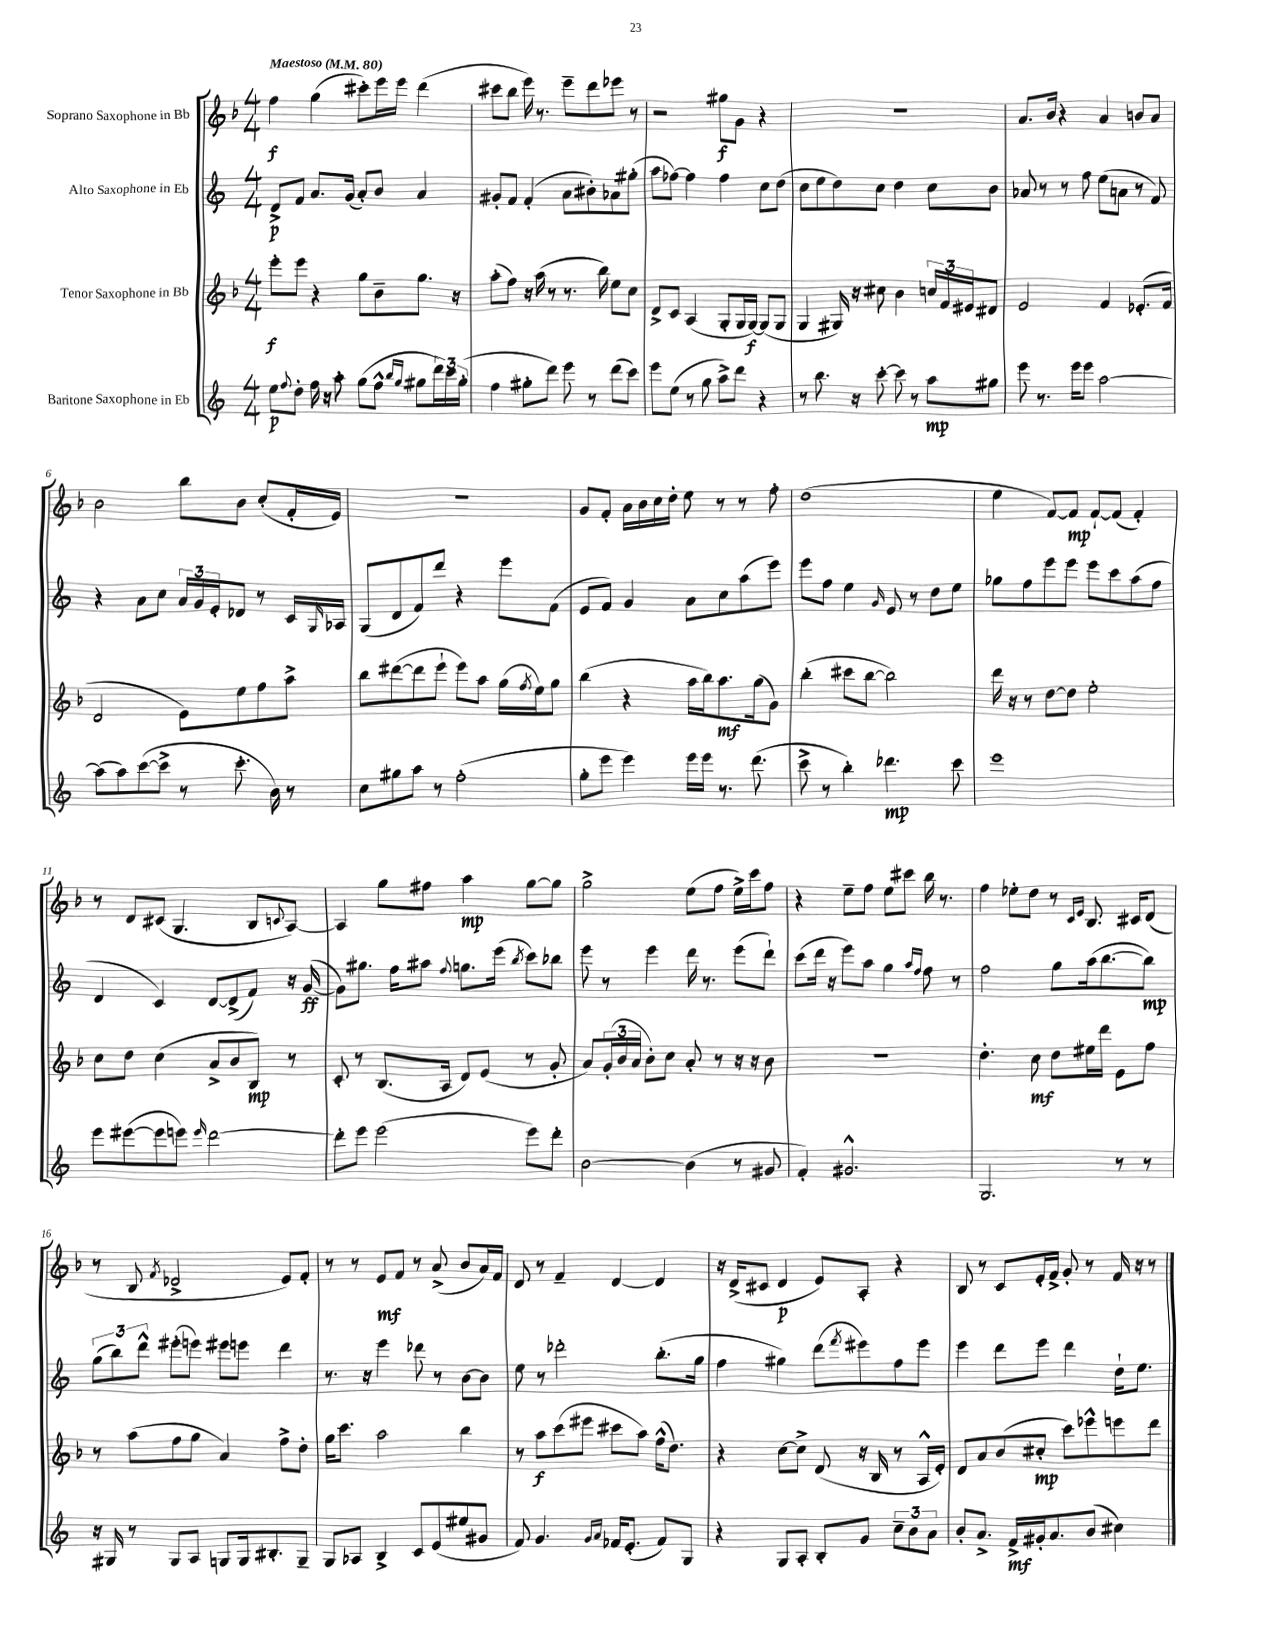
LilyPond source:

<<
\new StaffGroup <<
\new Staff = "s0" \with { instrumentName = "Soprano Saxophone in Bb" } {
    \clef treble \key f \major \numericTimeSignature \time 4/4 \tempo "Maestoso" 4 = 80
    f''4\f g''4( cis'''8-.) e'''16 e'''16 d'''4( |
    cis'''8 bes''8 e'''16) r8. e'''8-- d'''8 ees'''8 r8 |
    r2 gis''8\f g'8 r4 |
    R1 |
    a'8. bes'16 r4 a'4 b'8 a'8 |
    bes'2 bes''8 bes'8 c''8-.( f'16-. e'16) |
    R1 |
    g'8 f'8-. a'16 bes'16 c''16 d''16-. e''8 r8 r8 f''8-. |
    d''1( |
    e''4 f'8~) f'8\mp f'8~-! f'8( f'4-.) |
    r8 d'8 cis'8( g4. bes8 \appoggiatura { c'8 } a8~) |
    a4 g''8 fis''8 a''4\mp g''8~ g''8 |
    g''2-> e''8( f''8 e''16->) c'''16 f''8 |
    r4 e''8-- f''8 e''8 cis'''8 bes''16 r8. |
    f''4 ees''8-. d''8 r8 \grace { c'16 e'16 } bes8. cis'16 d'8( |
    r8 bes8 \acciaccatura { f'8 } des'2-> e'8) f'8-. |
    r8 r8 e'8\mf f'8 r8 a'8->( bes'8 a'16) f'16 |
    d'8 r8 f'4-- d'4~ d'4 |
    r16 d'16->( cis'8 d'4\p e'8) a8-. r4 |
    bes8 r8 c'8 e'16-. f'16-> g'8-. r8 f'16 r16 r8 \bar "|." |
}
\new Staff = "s1" \with { instrumentName = "Alto Saxophone in Eb" } {
    \clef treble \key c \major \numericTimeSignature \time 4/4
    d'8->\p f'8 a'8. g'16( a'8-.) b'8 a'4 |
    gis'8-. f'8 f'4-.( a'8 bis'8-.) aes'8 gis''8-.( |
    a''8 fes''8~) fes''4 fes''4 c''8 d''8( |
    c''8 e''8 d''8) c''8 d''4 c''8 b'8 |
    aes'8 r8 r8 f''8 e''8( a'8 r8 f'8) |
    r4 a'8 c''8 \tuplet 3/2 { a'16 g'16 e'16-. } des'8 r8 c'16 \grace { g16 } aes16 |
    g8( d'8 f'8) d'''8 r4 e'''8 f'8( |
    e'8 f'8) g'4 a'8 c''8 a''8( e'''8) |
    e'''8 f''8 e''4 \grace { g'16 } e'8 r8 d''8 e''8 |
    ges''8 f''8 e'''8 e'''8 e'''8 c'''8 a''8( f''8 |
    d'4 c'4) d'8~ d'8->( f'8) r16 g'16~\ff( |
    g'8) gis''8. f''16 ais''8 \appoggiatura { f''8 } g''8. e'''16( \acciaccatura { b''8 } c'''8) bes''8 |
    e'''8 r8 e'''4 d'''16 r8. e'''8( d'''8-!) |
    c'''8( d'''16 r16 e'''8) a''8 g''4 \grace { a''16 f''16 } f''8 r8 |
    f''2 g''8 a''16( b''8.~ b''8\mp) |
    \tuplet 3/2 { g''8( b''8) d'''8-^ } eis'''8-.( e'''8) eis'''8 e'''8 d'''4 |
    r8. r16 e'''4 des'''8 r8 b'8~ b'8 |
    e''8 r8 des'''2-. b''8.-.( g''16 |
    f''4 gis''4) d'''8( \acciaccatura { f'''8 } eis'''8) f''8 eis'''8 |
    e'''4 d'''8 e'''8 d'''4 d''16-! e''8. \bar "|." |
}
\new Staff = "s2" \with { instrumentName = "Tenor Saxophone in Bb" } {
    \clef treble \key f \major \numericTimeSignature \time 4/4
    e'''8-.\f e'''8 r4 g''8 bes'8-- g''8. r16 |
    a''8-.( f''8) r16 a''16( r8 r8. bes''16) e''8 c''8 |
    d'8-> c'8 a4( g8-. g16 g16~\f) g8( g8 |
    g4 gis16) r16 cis''8 bes'4 \tuplet 3/2 { c''16 f'16 eis'16 } dis'8 |
    e'2 f'4 ees'8.-.( f'16 |
    d'2 e'8) e''8 f''8 a''8-> |
    bes''8 dis'''8~( dis'''8 e'''8-! e'''8) a''8 g''16( \acciaccatura { f''8 } e''16) g''8 |
    bes''4( r4 a''16 bes''16) a''8.\mf g''16( g'8) |
    bes''4-.( cis'''8 bes''8~ bes''2) |
    d'''16 r16 r8 d''8~ d''8 e''2-. |
    c''8 d''8 c''4( a'8-> bes'8 bes8\mp) r8 |
    c'8-. r8 bes8.( a16 d'8) e'8( r8 g'8-. |
    a'8) \tuplet 3/2 { g'16-.( bes'16 a'16 } bes'8-.) c''8 a'8-. r8 r16 r16 bes'8 |
    R1 |
    d''4.-. c''8\mf d''8 eis''16 d'''16 e'8 f''8 |
    r8 a''8( f''8 g''8 a'4) f''8-> d''8-. |
    g''16 c'''8. a''2 bes''4 |
    r8 a''8\f c'''8( eis'''8 cis'''8 a''8) f''16-^( d''8.) |
    r4 c''8~ c''8-> d'8( r16 bes16 r8 a16-^ e'16-.) |
    d'8 a'8 bes'8( cis''8-.\mp c'''8) ees'''8-^ e'''8 d'''8 \bar "|." |
}
\new Staff = "s3" \with { instrumentName = "Baritone Saxophone in Eb" } {
    \clef treble \key c \major \numericTimeSignature \time 4/4
    e''8\p \appoggiatura { f''8 } d''8-. f''16 r16 a''8-. g''8( f''8-^ \grace { b''16 g''16 } gis''8 \tuplet 3/2 { d'''16) c'''16 gis''16-.( } |
    f''4 gis''8-. d'''8) e'''8 r8 d'''8( c'''8) |
    e'''8 e''8( r8 g''8 a''8->) d'''8 r4 |
    r8 b''8. r16 c'''8~-. c'''8 r8 a''8\mp gis''8 |
    e'''8 r8. e'''16 e'''8 a''2~ |
    a''8( a''8) c'''8~( c'''8-> r8 c'''8.-. b'16) r8 |
    c''8 gis''8 a''8 r8 f''2-.( |
    g''8-. e'''8 e'''4) e'''16 e'''16 r8. d'''8.( |
    c'''8-> r8 b''4-.) des'''4.\mp c'''8 |
    e'''1 |
    e'''8 eis'''8~( eis'''8 e'''8) \grace { e'''16 } d'''2~ |
    d'''8-. e'''8 e'''2( e'''8) d'''8-. |
    b'2~ b'4( r8 gis'8 |
    f'4-.) gis'2.-^ |
    g2. r8 r8 |
    r16 gis16 r8 gis8 a8 g8 g16 bis8.-. g8-- |
    g8 aes8 b4-> c'8 e'8( eis''8 gis'8 |
    f'8) g'4. \grace { g'16 a'16 } fes'16 e'8.-.( fes'8) g8 |
    r4 g8 a8-. b8-. g'8 \tuplet 3/2 { c''8-- b'8 a'8 } |
    b'8-. a'8.-> f'16->\mf gis'16-. a'8. b'8( cis''4) \bar "|." |
}
>>
>>
